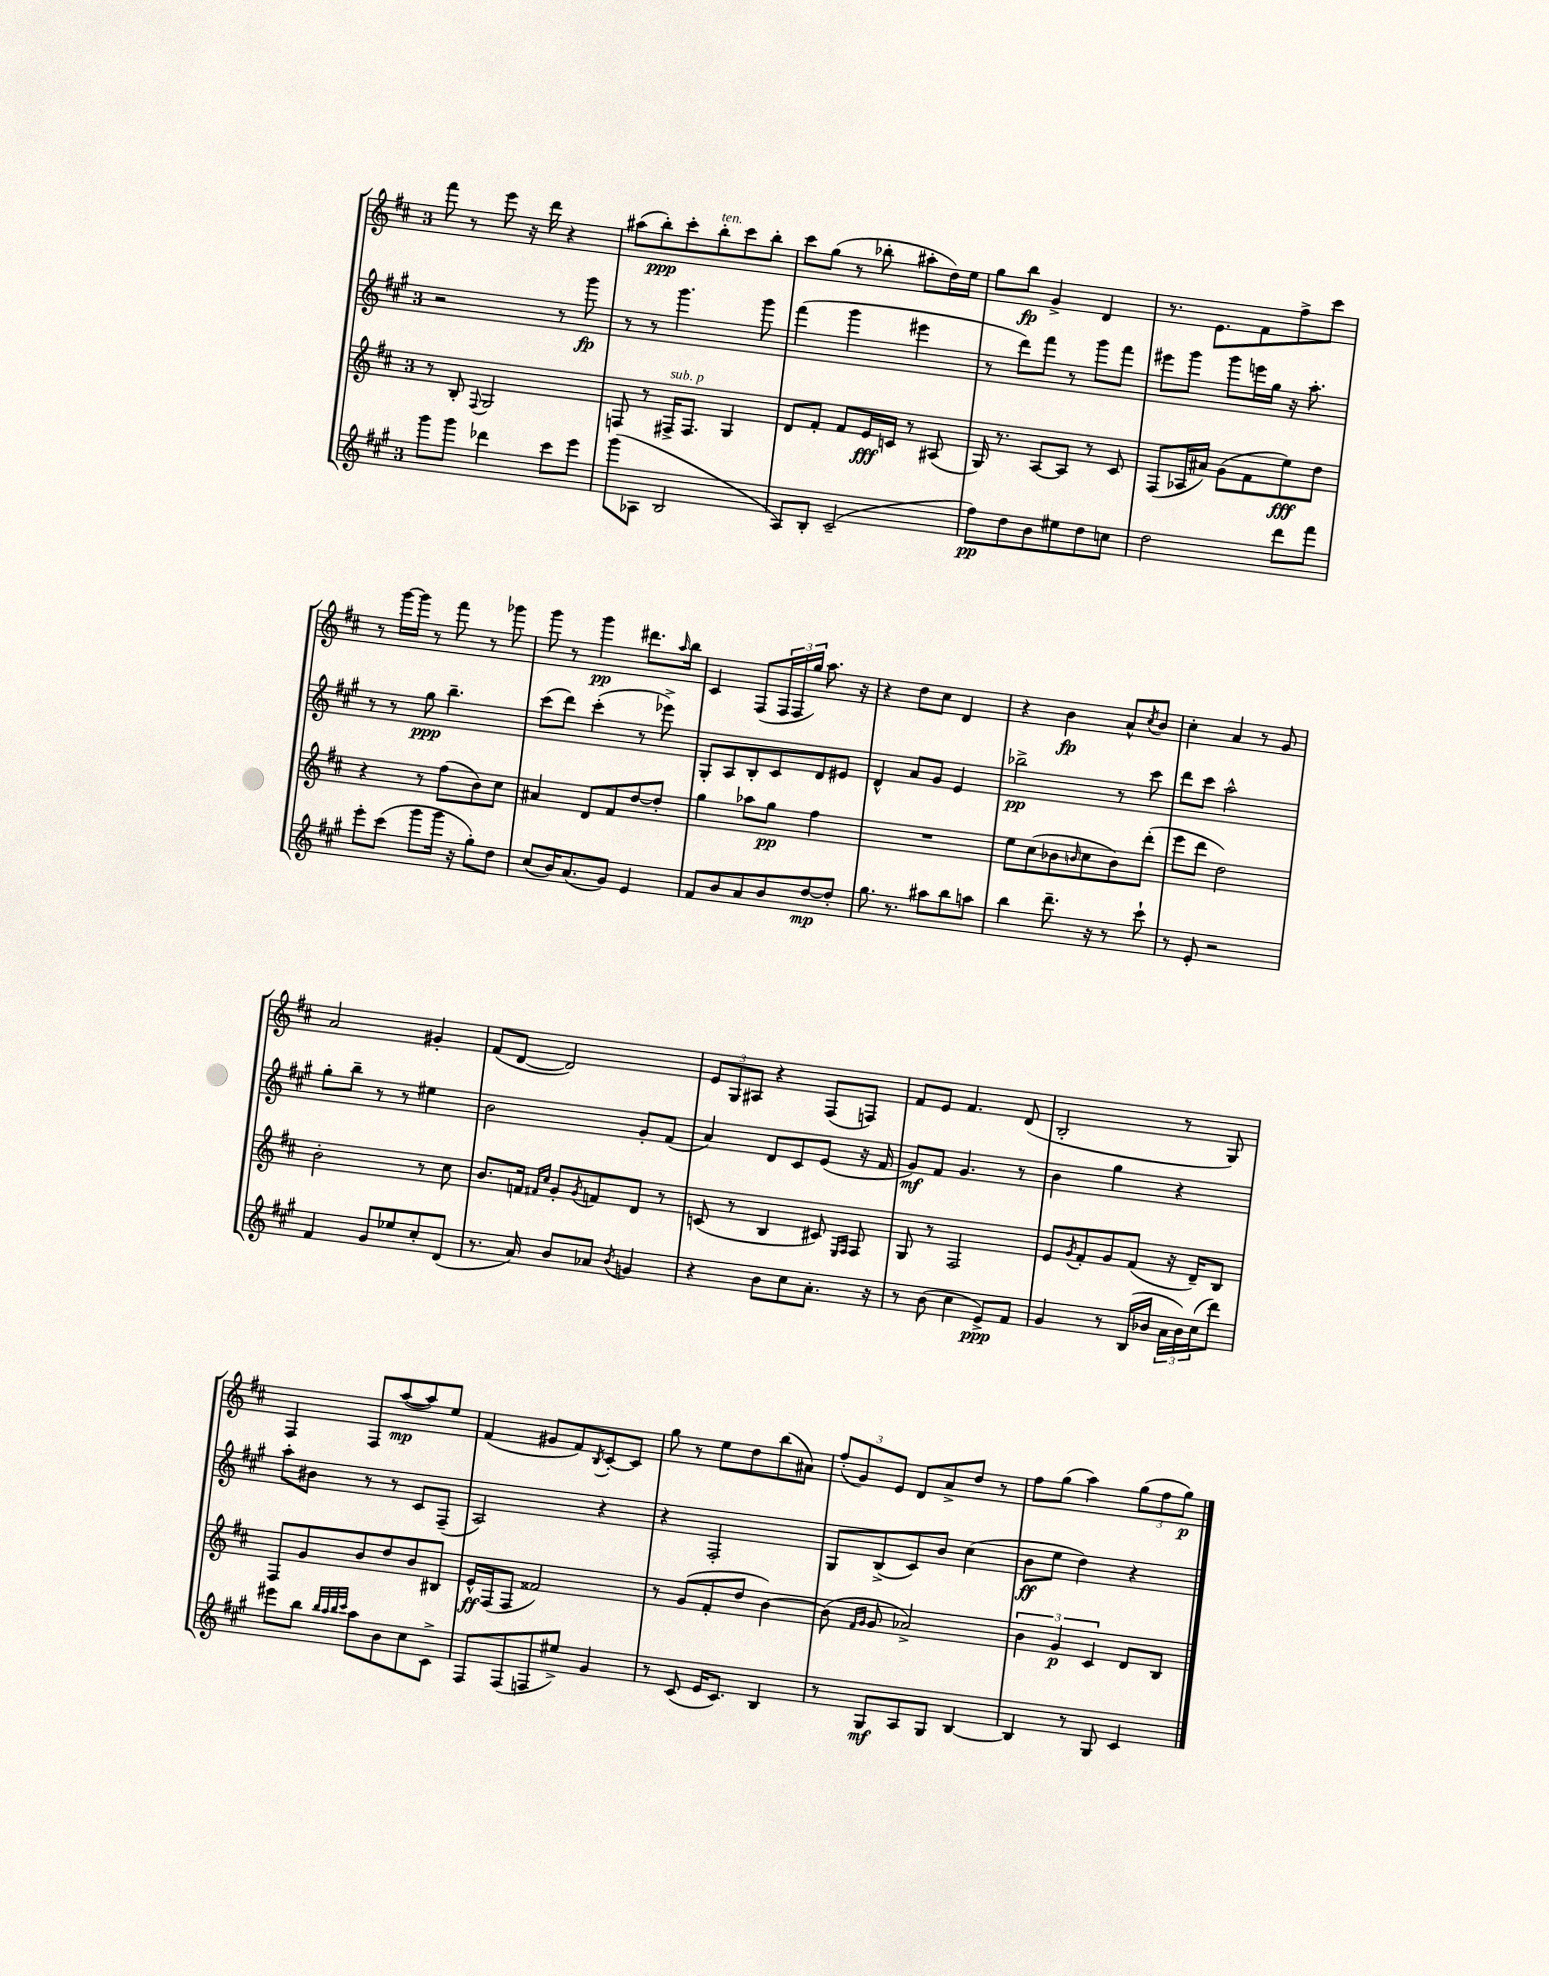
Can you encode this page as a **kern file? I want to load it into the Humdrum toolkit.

**kern	**dynam	**kern	**dynam	**kern	**dynam	**kern	**dynam
*part4	*part4	*part3	*part3	*part2	*part2	*part1	*part1
*staff4	*staff4	*staff3	*staff3	*staff2	*staff2	*staff1	*staff1
*clefG2	*	*clefG2	*	*clefG2	*	*clefG2	*
*k[f#c#g#]	*	*k[f#c#]	*	*k[f#c#g#]	*	*k[f#c#]	*
*M3/4	*	*M3/4	*	*M3/4	*	*M3/4	*
=18	=18	=18	=18	=18	=18	=18	=18
8ggg#\L	.	8r	.	2r	.	8fff#\	.
8ggg#\J	.	8B'/	.	.	.	8r	.
.	.	8qqF#/	.	.	.	.	.
4ddd-X\	.	2G/	.	.	.	8eee\	.
.	.	.	.	.	.	16r	.
.	.	.	.	.	.	16ddd\	.
8ccc#\L	.	.	.	8r	.	4r	.
8eee\J	.	.	.	8ggg#\	fp	.	.
=19	=19	=19	=19	=19	=19	=19	=19
(8ggg#\L	.	8Fn/	.	8r	.	(8aa#X\L	.
8A-X\J	.	8r	.	8r	.	8bb'\)	ppp
!	!	!LO:TX:a:i:t=sub. p	!	!	!	!	!
2B/	.	16F#X^/KL	.	4.ggg#\	.	8ccc#'\	.
.	.	8.F#/J	.	.	.	.	.
!	!	!	!	!	!	!LO:TX:a:i:t=ten.	!
.	.	.	.	.	.	8bb'\	.
.	.	4G/	.	.	.	8ccc#\	.
.	.	.	.	8ggg#\	.	8bb'\J	.
=20	=20	=20	=20	=20	=20	=20	=20
8A/L)	.	8d/L	.	(4fff#\	.	8ccc#\L	.
8B'/J	.	8f#'/J	.	.	.	(8gg\J	.
(2c#~/	.	8f#/L	.	4ggg#\	.	8r	.
.	.	16e/L	fff	.	.	8bb-X'\	.
.	.	16cn/JJ	.	.	.	.	.
.	.	8r	.	4eee#X\	.	8aa#X'\L	.
.	.	(8A#X/	.	.	.	16dd\L)	.
.	.	.	.	.	.	16ee\JJ	.
=21	=21	=21	=21	=21	=21	=21	=21
8ff#\L)	pp	16G/)	.	8r	.	8gg\L	.
.	.	8.r	.	.	.	.	.
8dd\	.	.	.	8ddd\L)	.	8bb\J	fp
8b\	.	[8A/L	.	8fff#\J	.	4g^/	.
8ee#X\	.	8A/J]	.	8r	.	.	.
8dd\	.	8r	.	8ggg#\L	.	4d/	.
8ccn\J	.	8c#/	.	8fff#\J	.	.	.
=22	=22	=22	=22	=22	=22	=22	=22
2dd\	.	(8F#/L	.	8eee#X\L	.	8.r	.
.	.	16A-X/L	.	8ggg#\J	.	.	.
.	.	16a#X/JJ)	.	.	.	8.e\L	.
.	.	(8g\L	.	8ggg#\L	.	.	.
.	.	8f#\	.	16eeen\L	.	8f#\	.
.	.	.	.	16gg#\JJ	.	.	.
8ddd\L	.	8ee\)	fff	16r	.	8ff#^\	.
.	.	.	.	8.aa'\	.	.	.
8fff#\J	.	8dd\J	.	.	.	8ccc#\J	.
!!LO:LB:g=z
=23	=23	=23	=23	=23	=23	=23	=23
8eee'\L	.	4r	.	8r	.	8r	.
(8ccc#\J	.	.	.	8r	.	[16ggg\LL	.
.	.	.	.	.	.	16ggg\JJ]	.
8ggg#\L	.	8r	.	8gg#\	ppp	8r	.
16ggg#\Jk	.	(8ff#\L	.	4.bb~\	.	8fff#\	.
16r	.	.	.	.	.	.	.
8gg#'\L)	.	8b\)	.	.	.	8r	.
8dd\J	.	8cc#\J	.	.	.	8ggg-X\	.
=24	=24	=24	=24	=24	=24	=24	=24
(8cc#/L	.	4a#X/	.	(8ccc#\L	.	8ggg\	.
16b/K)	.	.	.	8ddd\J)	.	8r	.
(8.a/	.	.	.	.	.	.	.
.	.	8d/L	.	(4ccc#'\	.	4ggg\	pp
8g#/J)	.	8f#/	.	.	.	.	.
4e/	.	[8dd/	.	8r	.	8.ddd#X\L	.
.	.	8dd'/J]	.	8eee-X^\)	.	.	.
.	.	.	.	.	.	16qqaa/	.
.	.	.	.	.	.	16bb\Jk	.
=25	=25	=25	=25	=25	=25	=25	=25
8f#/L	.	4gg\	.	8G#'/L	.	4c#/	.
8b/	.	.	.	8A/	.	.	.
8a/	.	8aa-X\L	.	8B'/	.	(8F#/L	.
8b/	.	8gg\J	pp	8c#/	.	24F#/L	.
.	.	.	.	.	.	24F#/	.
.	.	.	.	.	.	24gg/JJ)	.
[8dd/	mp	4ff#\	.	8d/	.	8.aa\	.
8dd'/J]	.	.	.	8e#X/J	.	.	.
.	.	.	.	.	.	16r	.
=26	=26	=26	=26	=26	=26	=26	=26
8.gg#\	.	2.r	.	4d^^/	.	4r	.
8.r	.	.	.	.	.	.	.
.	.	.	.	8a/L	.	8dd\L	.
8aa#X\L	.	.	.	8g#/J	.	8cc#\J	.
8bb\	.	.	.	4e/	.	4d/	.
8aan\J	.	.	.	.	.	.	.
=27	=27	=27	=27	=27	=27	=27	=27
4bb\	.	8ee\L	.	2bb-X^\	pp	4r	.
.	.	(8cc#\	.	.	.	.	.
8.ddd~\	.	8b-X\	.	.	.	4b\	fp
.	.	16qqbn/	.	.	.	.	.
.	.	8cc#\	.	.	.	.	.
16r	.	.	.	.	.	.	.
8r	.	8b\)	.	8r	.	8a^^/L	.
.	.	.	.	.	.	8qcc#/	.
8ccc#`\	.	(8ddd'\J	.	8ccc#\	.	8b/J	.
=28	=28	=28	=28	=28	=28	=28	=28
8r	.	8eee\L	.	8ddd\L	.	4cc#'\	.
8e'/	.	8ddd\J	.	8ccc#\J	.	.	.
2r	.	2dd\)	.	2aa^^\	.	4a/	.
.	.	.	.	.	.	8r	.
.	.	.	.	.	.	8g/	.
!!LO:LB:g=z
=29	=29	=29	=29	=29	=29	=29	=29
4f#/	.	2b'\	.	8gg#'\L	.	2a/	.
.	.	.	.	8bb~\J	.	.	.
8g#/L	.	.	.	8r	.	.	.
8ee-X/	.	.	.	8r	.	.	.
8cc#'/	.	8r	.	4ee#X\	.	4g#X'/	.
(8d/J	.	8cc#\	.	.	.	.	.
=30	=30	=30	=30	=30	=30	=30	=30
8.r	.	8.b/L	.	2b\	.	(8f#/L	.
.	.	.	.	.	.	[8d/J	.
16a/)	.	16fn/Jk	.	.	.	.	.
.	.	16qqf#X/LL	.	.	.	.	.
.	.	16qqcc#/JJ	.	.	.	.	.
8b/L	.	8g'/L	.	.	.	2d/])	.
.	.	8qg/	.	.	.	.	.
8a-X/J	.	8fn/	.	.	.	.	.
8qb/	.	.	.	.	.	.	.
4gn/	.	8d/J	.	8g#'/L	.	.	.
.	.	8r	.	(8f#/J	.	.	.
=31	=31	=31	=31	=31	=31	=31	=31
4r	.	(8cn/	.	4a/)	.	12e/L	.
.	.	.	.	.	.	12G/	.
.	.	8r	.	.	.	.	.
.	.	.	.	.	.	12A#X/J	.
8b\L	.	4B/	.	8d/L	.	4r	.
8cc#\	.	.	.	8c#/	.	.	.
8.a'\J	.	8c#X/)	.	(8e/J	.	(8F#/L	.
.	.	16qqE/LL	.	.	.	.	.
.	.	16qqF#/JJ	.	.	.	.	.
.	.	8F#/	.	16r	.	8Fn/J)	.
16r	.	.	.	16f#/	.	.	.
=32	=32	=32	=32	=32	=32	=32	=32
8r	.	8G/	.	8g#/L)	mf	8f#/L	.
(8b\	.	8r	.	8f#/J	.	8e/J	.
4cc#\	.	2F#/	.	4.g#/	.	4.f#/	.
8e^/L)	ppp	.	.	.	.	.	.
8f#/J	.	.	.	8r	.	(8d/	.
=33	=33	=33	=33	=33	=33	=33	=33
4g#/	.	8e/L	.	4b\	.	2B'/	.
.	.	8qg/	.	.	.	.	.
.	.	8f#'/	.	.	.	.	.
8r	.	8g/	.	4gg#\	.	.	.
(16B/LL	.	(8f#/J	.	.	.	.	.
16b-X/JJ	.	.	.	.	.	.	.
24a\LL	.	16r	.	4r	.	8r	.
24b-\)	.	.	.	.	.	.	.
.	.	16d~/KL)	.	.	.	.	.
(24cc#\J	.	.	.	.	.	.	.
8ddd\J)	.	8B/J	.	.	.	8G/)	.
!!LO:LB:g=z
=34	=34	=34	=34	=34	=34	=34	=34
8eee#X\L	.	8F#/L	.	8aa'\L	.	4F#/	.
8bb\J	.	8g/	.	8b#X\J	.	.	.
32qqbb/LLL	.	.	.	.	.	.	.
32qqaa/	.	.	.	.	.	.	.
32qqbb/	.	.	.	.	.	.	.
32qqccc#/JJJ	.	.	.	.	.	.	.
8aa\L	.	8b/	.	8r	.	8F#/L	.
8b\	.	8dd/	.	8r	.	([8aa/	mp
8cc#\	.	8b/	.	8c#/L	.	8aa/])	.
8c#^\J	.	8B#X/J	.	(8F#~/J	.	8ee/J	.
=35	=35	=35	=35	=35	=35	=35	=35
8F#/L	.	16e^^/LL	ff	2A/)	.	(4f#/	.
.	.	(16F#/J	.	.	.	.	.
(8F#/	.	8F#/J	.	.	.	.	.
8Fn/	.	2f##X/)	.	.	.	8g#X/L	.
8ee#X^/J)	.	.	.	.	.	8f#/)	.
.	.	.	.	.	.	8qB/	.
4g#/	.	.	.	4r	.	[8c#'/	.
.	.	.	.	.	.	8c#/J]	.
=36	=36	=36	=36	=36	=36	=36	=36
8r	.	8r	.	4r	.	8gg\	.
(8c#/	.	(8g/L	.	.	.	8r	.
16e/KL	.	8f#'/	.	2F#'/	.	8ee\L	.
8.c#/J)	.	.	.	.	.	.	.
.	.	8dd/J	.	.	.	8dd\	.
4B/	.	[4b\)	.	.	.	(8bb\	.
.	.	.	.	.	.	8a#X\J)	.
=37	=37	=37	=37	=37	=37	=37	=37
8r	.	(8b\]	.	8G#/L	.	(12ff#'/L	.
.	.	.	.	.	.	12g/)	.
.	.	16qqf#/LL	.	.	.	.	.
.	.	16qqg/JJ	.	.	.	.	.
8G#/L	mf	8g/	.	(8B^/	.	.	.
.	.	.	.	.	.	12e/J	.
8A/	.	2a-X^/)	.	8c#/)	.	8d/L	.
8G#/J	.	.	.	8b/J	.	8a^/	.
[4B/	.	.	.	(4cc#\	.	8dd/J	.
.	.	.	.	.	.	8r	.
=38	=38	=38	=38	=38	=38	=38	=38
4B/]	.	6b\	.	8b\L	ff	8ff#\L	.
.	.	.	.	8ee\J	.	(8gg\J	.
.	.	6g/	p	.	.	.	.
8r	.	.	.	4dd\)	.	4aa\)	.
.	.	6c#/	.	.	.	.	.
8G#/	.	.	.	.	.	.	.
4c#/	.	8d/L	.	4r	.	(12gg\L	.
.	.	.	.	.	.	12ff#\	.
.	.	8B/J	.	.	.	.	.
.	.	.	.	.	.	12gg\J)	p
==	==	==	==	==	==	==	==
*-	*-	*-	*-	*-	*-	*-	*-
